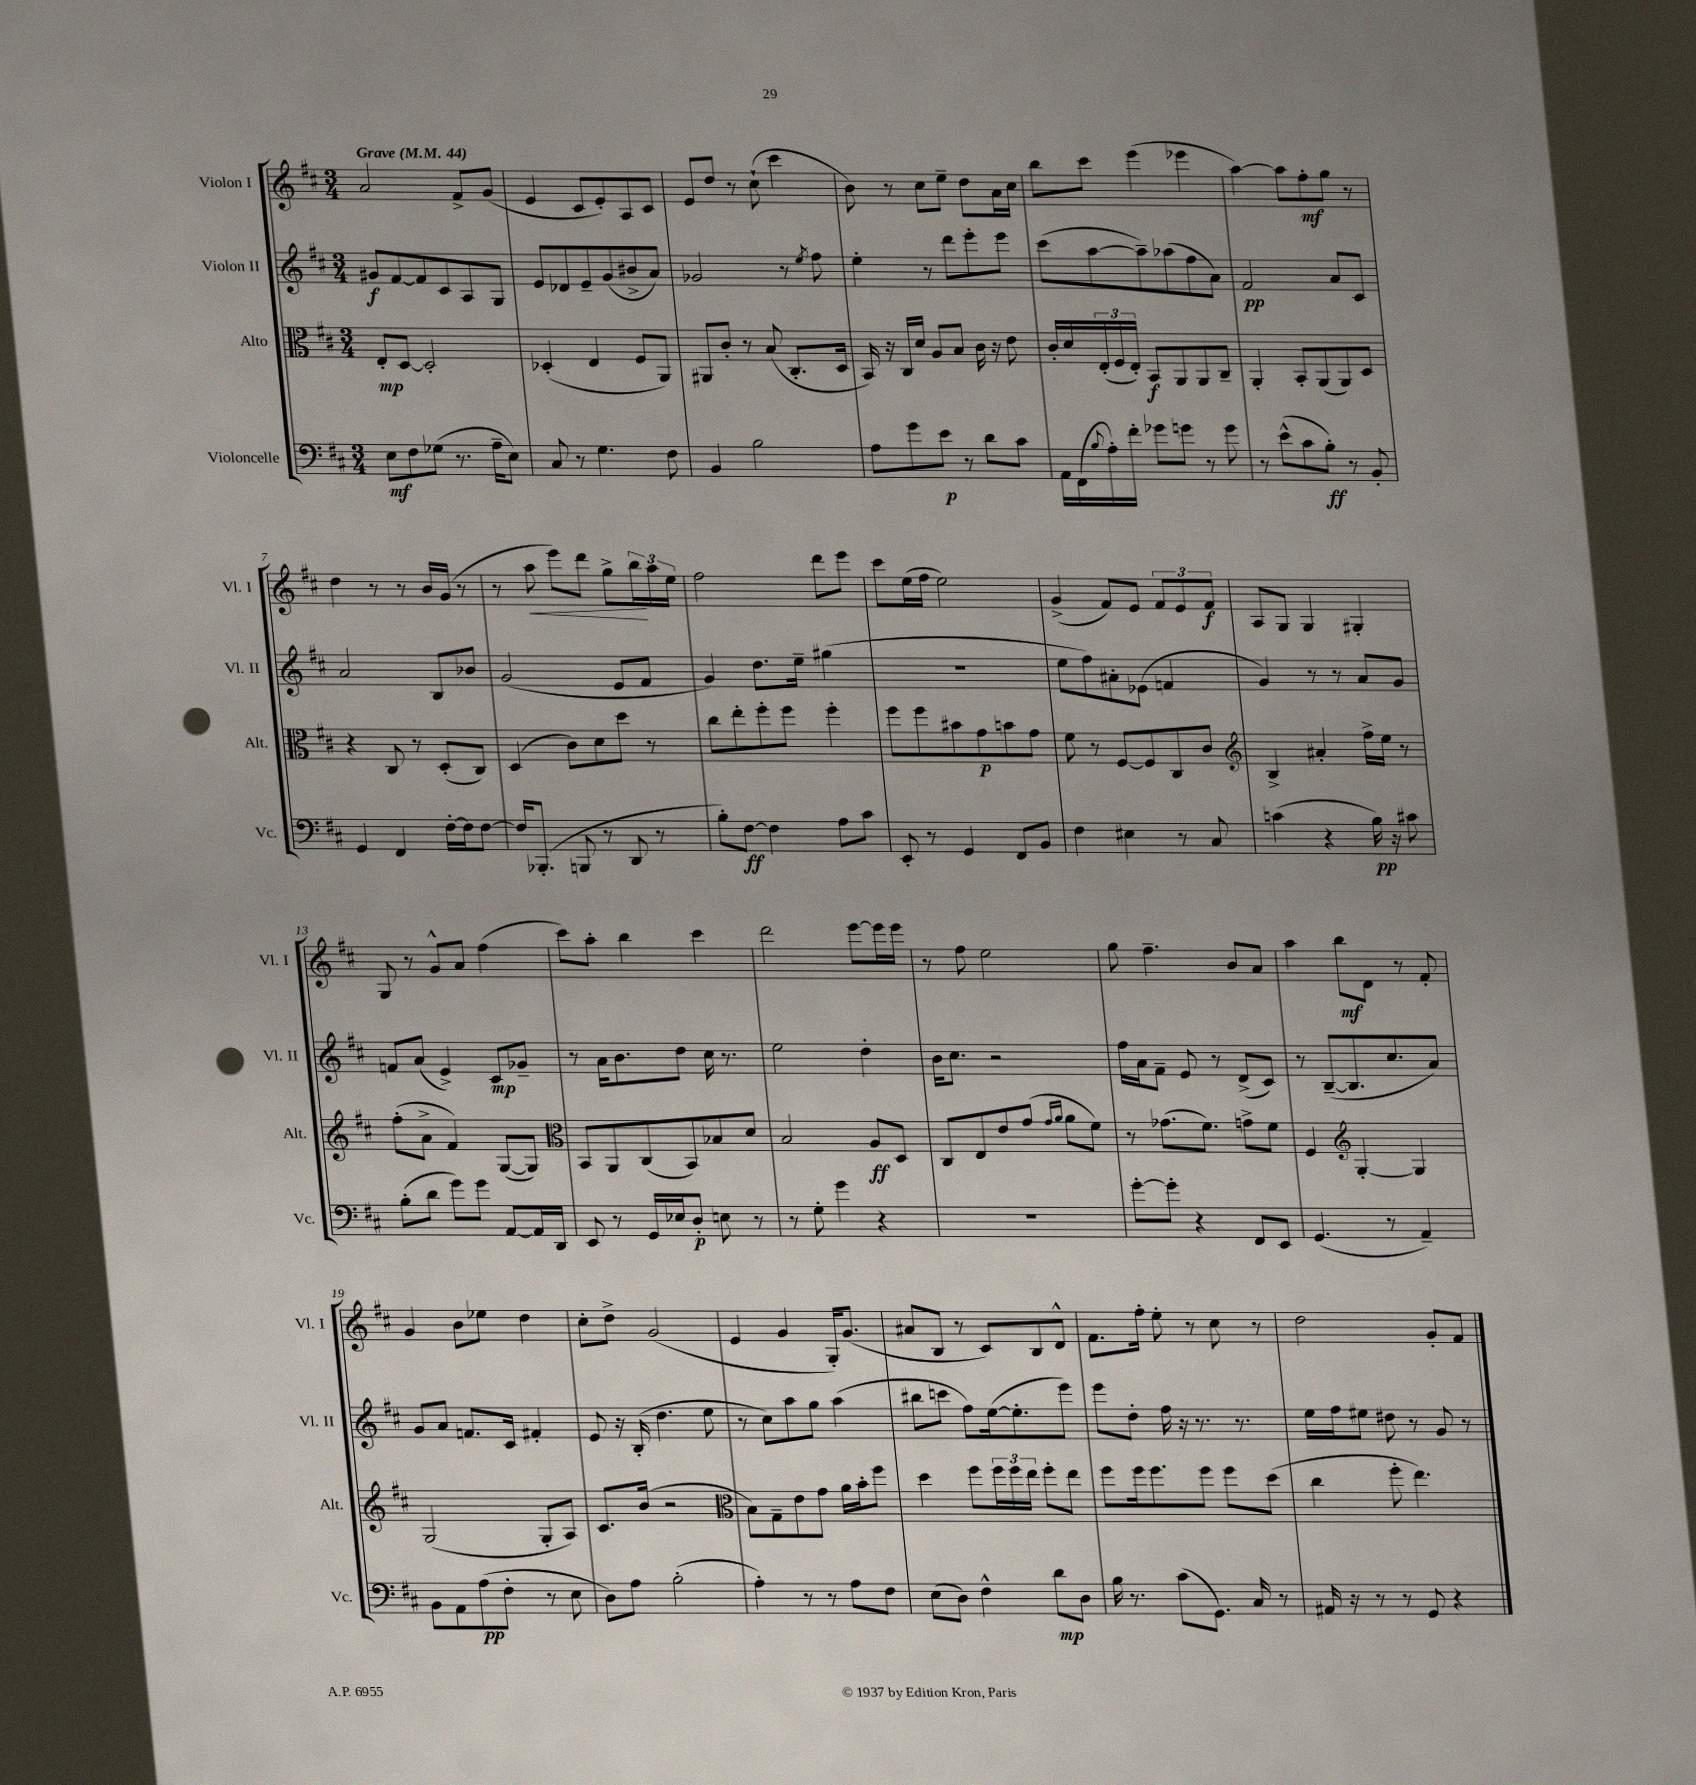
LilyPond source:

<<
\new StaffGroup <<
\new Staff = "s0" \with { instrumentName = "Violon I" shortInstrumentName = "Vl. I" } {
    \clef treble \key d \major \numericTimeSignature \time 3/4 \tempo "Grave" 4 = 44
    a'2 fis'8-> g'8( |
    e'4 cis'8 e'8-.) a8 cis'8 |
    e'8 d''8 r8 cis''8-!( cis'''4 |
    b'8) r8 cis''8 e''8-- d''8 a'16 cis''16 |
    b''8 cis'''8 e'''4( ees'''4 |
    a''4~) a''8 fis''8-.\mf g''8 r8 |
    d''4 r8 r8 b'16 g'16( r8 |
    r8 a''8\< e'''8) d'''8 g''8-> \tuplet 3/2 { b''16\! a''16 e''16 } |
    fis''2 d'''8 e'''8 |
    cis'''8 e''16( fis''16 e''2) |
    g'4->( fis'8) e'8 \tuplet 3/2 { fis'8 e'8 fis'8\f } |
    a8 g8 g4 gis4-. |
    g8 r8 g'8-^ a'8 fis''4( |
    cis'''8) a''8-. b''4 cis'''4 |
    d'''2 e'''8~ e'''16 e'''16 |
    r8 fis''8 e''2 |
    g''8 fis''4.-- b'8 a'8 |
    a''4 b''8\mf d'8 r8 fis'8-. |
    g'4 b'8 ees''8 d''4 |
    cis''8-. d''8-> g'2( |
    e'4 g'4 g16-.) g'8.( |
    ais'8 b8 r8 cis'8) b8 d'8-^ |
    fis'8. fis''16-. e''8-. r8 cis''8 r8 |
    d''2 g'8-. fis'8 \bar "|." |
}
\new Staff = "s1" \with { instrumentName = "Violon II" shortInstrumentName = "Vl. II" } {
    \clef treble \key d \major \numericTimeSignature \time 3/4
    gis'8\f fis'8~ fis'8 cis'8 a8 g8 |
    e'8 des'8 e'8-- g'8( bis'8-> a'8) |
    ges'2 r8 \acciaccatura { e''8 } fis''8 |
    e''4-. r8 d'''8 e'''8-. e'''8 |
    cis'''8( a''8~ a''8--) aes''8( fis''8 a'8) |
    fis'2\pp a'8 cis'8 |
    a'2 b8 bes'8 |
    g'2( e'8 fis'8 |
    g'4) d''8. e''16-- gis''4( |
    R2. |
    e''8 fis''8) ais'8-. ees'8( f'4 |
    g'4) r8 r8 a'8 g'8 |
    f'8 a'8( e'4->) cis'8\mp ges'8-- |
    r8 a'16 b'8. d''8 cis''16 r8. |
    e''2 d''4-. |
    b'16 cis''8. r2 |
    fis''16 a'16 fis'8-- e'8 r8 d'8->( cis'8) |
    r8 b8~--( b8. cis''8. a'8) |
    g'8 a'8 f'8. cis'16 fis'4-. |
    e'8 r16 b16-.( d''4. e''8 |
    r8 cis''8) a''8 g''8 a''4( |
    bis''8 c'''8 fis''8) e''16~( e''8.-. e'''8) |
    e'''8 d''8-. fis''16 r16 r8. r8. |
    e''16 fis''16 eis''8 dis''8 r8 g'8 r8 \bar "|." |
}
\new Staff = "s2" \with { instrumentName = "Alto" shortInstrumentName = "Alt." } {
    \clef alto \key d \major \numericTimeSignature \time 3/4
    e8-.\mp d8~ d2-. |
    des4-.( e4 fis8 a,8) |
    ais,8 cis'8-. r8 b8( cis8.-. d16 |
    b,16) r16 cis16 d'16 a8 b8 cis'16 r16 e'8 |
    cis'16-. d'16 \tuplet 3/2 { e16-.( fis16 e16-.) } b,8\f a,8 a,8 cis8-- |
    a,4-. b,8-. a,8( a,8) d8 |
    r4 cis8 r8 d8-.( cis8) |
    d4( cis'8) d'8 d''8 r8 |
    cis''8 e''8-. fis''8-. fis''8 fis''4-. |
    fis''8 fis''8 bis'8 g'8\p b'8 g'8 |
    fis'8 r8 fis8~ fis8 cis8 cis'8 |
    \clef treble b4-> ais'4-. fis''16-> e''16 r8 |
    fis''8-.( a'8-> fis'4) g8~( g8) |
    \clef alto b,8 a,8 cis8( b,8) bes8 d'8 |
    b2 a8\ff d8 |
    cis8 e8 e'8 g'8( \grace { g'16 a'16 } a'8 fis'8) |
    r8 ges'8.( fis'8.) g'8-> fis'8 |
    fis4 \clef treble g4~-. g4 |
    g2( g8-. a8) |
    cis'8. b'16( r2 |
    \clef alto b8) g8-- e'8 g'8 a'16 b'16-. fis''8 |
    d''4 fis''8 \tuplet 3/2 { fis''16 fis''16 e''16 } fis''8-. e''8 |
    fis''8 fis''16 fis''8. fis''8 fis''8 d''8( |
    cis''4 fis''8-. e''4.) \bar "|." |
}
\new Staff = "s3" \with { instrumentName = "Violoncelle" shortInstrumentName = "Vc." } {
    \clef bass \key d \major \numericTimeSignature \time 3/4
    e8\mf fis8 ges8( r8. a16-- e8) |
    cis8 r8 g4. fis8 |
    b,4 b2 |
    a8 g'8 e'8\p r8 d'8 cis'8 |
    a,16 fis,16( \appoggiatura { b8 } a16-.) fis'16-. ges'8 g'8 r8 g'8 |
    r8 e'8-^( cis'8 b8-.\ff) r8 b,8-. |
    g,4 fis,4 fis16~-. fis16 fis8~ |
    fis16 bes,,8.-.( b,,8 r8 d,8 r8 |
    b8-.) fis8~\ff fis4 a8 cis'8 |
    e,8-. r8 g,4 fis,8 b,8 |
    fis4 eis4 r8 cis8 |
    c'4( r4 b16\pp) r16 cis'8 |
    b8-.( d'8 g'8) g'8 a,8~ a,16 d,16 |
    e,8 r8 g,16 ees16 d8-.\p e8 r8 |
    r8 g8-. g'4 r4 |
    R2. |
    g'8~-. g'8-. r4 fis,8 e,8 |
    g,4.( r8 a,4--) |
    b,8 a,8 a8\pp( fis8-. r8 e8 |
    d8) a8 b2-.( |
    a4-.) r8 r8 a8 fis8 |
    e8( d8) fis4-^ d'8\mp d8 |
    b16 r8. cis'8( g,8.) cis16 r8 |
    ais,16 r16 r8 r8 g,8 r4 \bar "|." |
}
>>
>>
